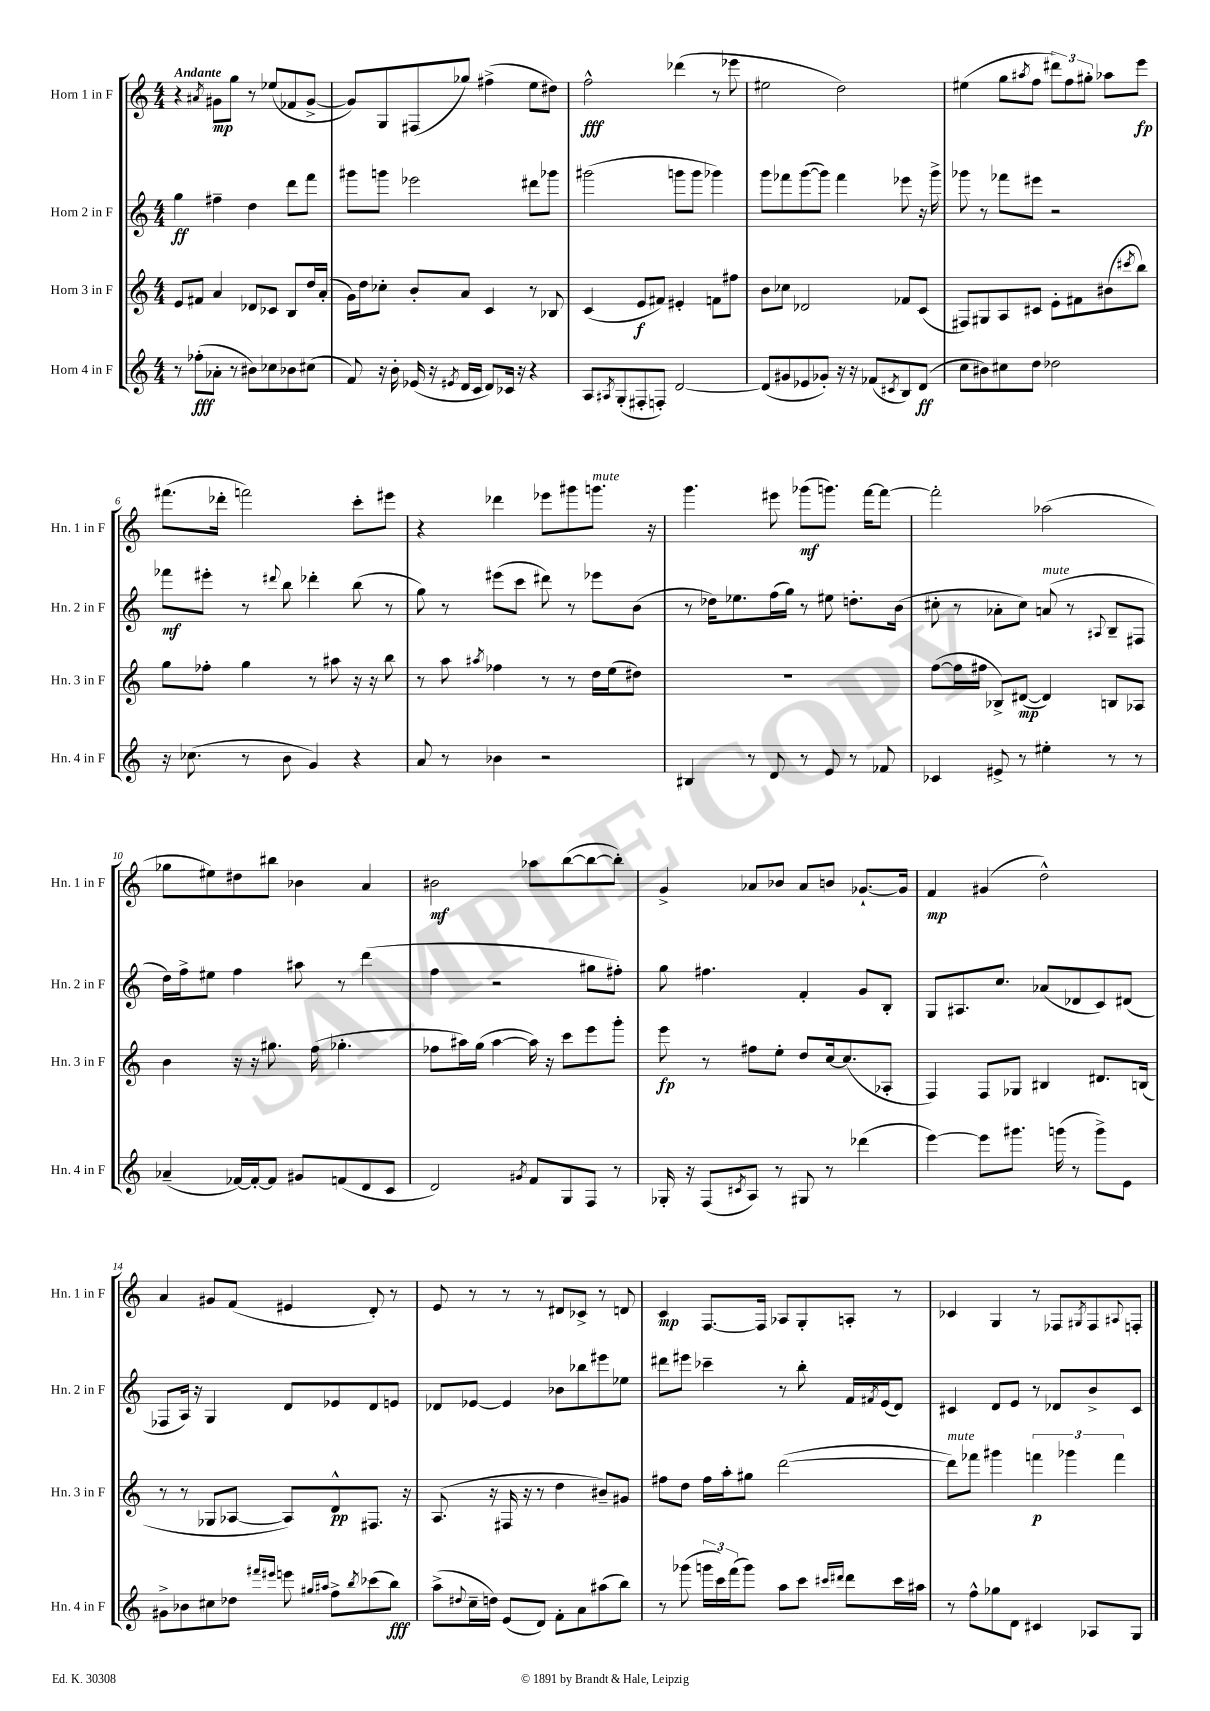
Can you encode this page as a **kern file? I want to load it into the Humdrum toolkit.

**kern	**kern	**kern	**kern
*staff4	*staff3	*staff2	*staff1
*clefG2	*clefG2	*clefG2	*clefG2
*k[]	*k[]	*k[]	*k[]
*M4/4	*M4/4	*M4/4	*M4/4
8r	8e	4gg	4r
(8ff-'	8f#	.	.
.	.	.	8qa#
8a-'	4a	4ff#~	8g#
8r	.	.	8gg
8b#)	8d-	4dd	8r
8cc-	8c-	.	(8ee-
8b-	8B	8ddd	8f-
(8cc#	16dd	8fff	[8g#^
.	(16a'	.	.
=	=	=	=
8f)	16g)	8ggg#	8g#])
.	16dd	.	.
16r	8cc-'	8ggg	8G
16b'	.	.	.
(16e-	8b'	2eee-	(8F#
16r	.	.	.
8qe#	.	.	.
16d	8a	.	8gg-)
16c	.	.	.
8d)	4c	.	(4ff#^
16c-	.	.	.
16r	.	.	.
4r	8r	8ddd#	8ee
.	8B-	8ggg-	8dd#)
=	=	=	=
8A	(4c	(2ggg#	2ff^^
8qA#	.	.	.
(8G'	.	.	.
8F#'	8e	.	.
8F')	8f#)	.	.
[2d	4e#'	8ggg	(4ddd-
.	.	8ggg	.
.	8f	4ggg-)	8r
.	8ff#	.	8eee-
=	=	=	=
(8d]	8b	8ggg	2ee#
8g#	8cc-	8fff-	.
8e-	2d-	([8ggg	.
8g-')	.	8ggg])	.
16r	.	4fff-	2dd)
16r	.	.	.
(8f-	.	.	.
8qc#	.	.	.
8B)	8f-	8eee-	.
(8d	(8c	16r	.
.	.	16ggg^	.
=	=	=	=
8cc	8F#)	8ggg-	(4ee#
8b#)	8G#	8r	.
8cc#	8A	8fff-	8gg
.	.	.	8qaa#
8dd	8c#	8eee#	8ff
2dd-	8e'	2r	12ddd#)
.	.	.	12ff
.	8f#	.	.
.	.	.	12gg#'
.	(8b#	.	8aa-
.	8qccc#	.	.
.	8bb)	.	8eee
=	=	=	=
16r	8gg	8fff-	(8.fff#
(8.cc-	.	.	.
.	8ff-'	8eee#'	.
.	.	.	16ddd-'
8r	4gg	8r	2fff)
.	.	8qqddd#	.
8b	.	8bb	.
4g)	8r	4ddd-'	.
.	8aa#	.	.
4r	16r	(8bb	8ccc'
.	16r	.	.
.	8bb	8r	8eee#
=	=	=	=
8a	8r	8gg)	4r
8r	8aa	8r	.
.	8qaa#	.	.
4b-	4ff-	(8eee#	4ddd-
.	.	8ccc	.
2r	8r	8ddd#)	8eee-
.	8r	8r	8ggg#
.	16dd	8eee-	8.ggg
.	(16ee	.	.
.	8dd#)	(8b	.
.	.	.	16r
=	=	=	=
4B#	1r	8r	4.ggg
.	.	16dd-)	.
.	.	8.ee-	.
8r	.	.	.
8d	.	(16ff	8eee#
.	.	16gg)	.
8r	.	8r	(8ggg-
8e	.	8ee#	8.ggg)
8r	.	8.dd'	.
.	.	.	[16fff
8f-	.	.	8fff_
.	.	(16b	.
=	=	=	=
4c-	([8ff	8cc#'	2fff']
.	16ff]	8r	.
.	16ff#	.	.
8e#^	8B-^)	8a-'	.
8r	([8d#	8cc#)	.
4ee#'	4d#])	(8a	(2aa-
.	.	8r	.
.	.	8qqA#	.
8r	8B	8B~	.
8r	8A-	8F#	.
=	=	=	=
(4a-~	4b	16dd)	8gg-
.	.	16ff^	.
.	.	8ee#	8ee#)
[16f-)	16r	4ff	8dd#
16f-'_	16r	.	.
8f-]	8.gg#	.	8bb#
8g#	.	8aa#	4b-
.	(16ff	.	.
(8f	4.gg-'	8r	.
8d	.	(4ddd	4a
8c	.	.	.
=	=	=	=
2d)	8ff-	4ff	2b#
.	16aa#)	.	.
.	(16gg	.	.
.	[4aa#	2r	.
8qg#	.	.	.
8f	16aa#])	.	8aa-
.	16r	.	.
8G	8ccc	.	([8bb
8F	8eee	8gg#	8bb_
8r	8ggg'	8ff#')	8bb'])
=	=	=	=
16G-'	8eee	8gg	4g^
16r	.	.	.
(8F	8r	4.ff#	.
8qc#	.	.	.
8A)	8ff#	.	8a-
8r	8ee'	.	8b-
8G#	8dd	4f'	8a-
8r	[16cc	.	8b
.	(8.cc]	.	.
(4ddd-	.	8g	[8.g-`
.	8A-'	8B'	.
.	.	.	16g-]
=	=	=	=
[4eee)	4F)	8G	4f
.	.	8.A#	.
8eee]	8F	.	(4g#
.	.	8.cc	.
8.ggg#	8G-	.	.
.	4B#	(8a-	2dd^^)
(16ggg	.	.	.
8r	.	8d-	.
8ggg^)	8.d#	8c)	.
8e	.	(8d#	.
.	(16B	.	.
=	=	=	=
8g#^	8r	8F-	4a
8b-	8r	16A)	.
.	.	16r	.
8cc#	8G-	4G	8g#
8dd-	[8A-	.	(8f
16qqfff#	.	.	.
16qqeee#	.	.	.
8eee	8A-])	8d	4e#
16qqgg#	.	.	.
16qqaa#	.	.	.
8ff^	8d^^	8e-	.
8qbb	.	.	.
(8ccc-	8.F#	8d	8d')
8bb)	.	8e	8r
.	16r	.	.
=	=	=	=
(8aa^	(8.A	8d-	8e
8qqdd#	.	.	.
16cc~	.	[8e-	8r
16dd)	16r	.	.
(8e	16F#	4e-]	8r
.	16r	.	.
8d)	8r	.	8r
8f'	4dd	8b-	8d#
8a	.	8bb-	8c-^
(8aa#	8b#~)	8eee#	8r
8bb)	8g#	8ee-	8d
=	=	=	=
8r	8ff#	8ddd#	4c
(8ggg-	8dd	8eee#	.
24ggg	16ff#	4ccc-~	[8.F
24ccc)	.	.	.
.	16aa'	.	.
(24fff	.	.	.
8ggg)	8gg#	.	.
.	.	.	16F]
8aa	([2ddd	8r	8A-
8ccc	.	8bb'	8G'
16qqccc#	.	.	.
16qqddd#	.	.	.
8ddd#	.	16f	8A'
.	.	8qf#	.
.	.	(16e	.
16ccc#	.	8d)	8r
16aa#	.	.	.
=	=	=	=
8r	8ddd])	4c#	4c-
8ff^^	8fff-	.	.
8gg-	4ggg#	8d	4G
8d	.	8e	.
4c#	6fff	8r	8r
.	.	8d-	8F-
.	6ggg-	.	.
.	.	.	8qG#
8A-	.	8b^	8F-
.	6fff	.	.
.	.	.	8qqA#
8G	.	8c#	8F'
==	==	==	==
*-	*-	*-	*-
